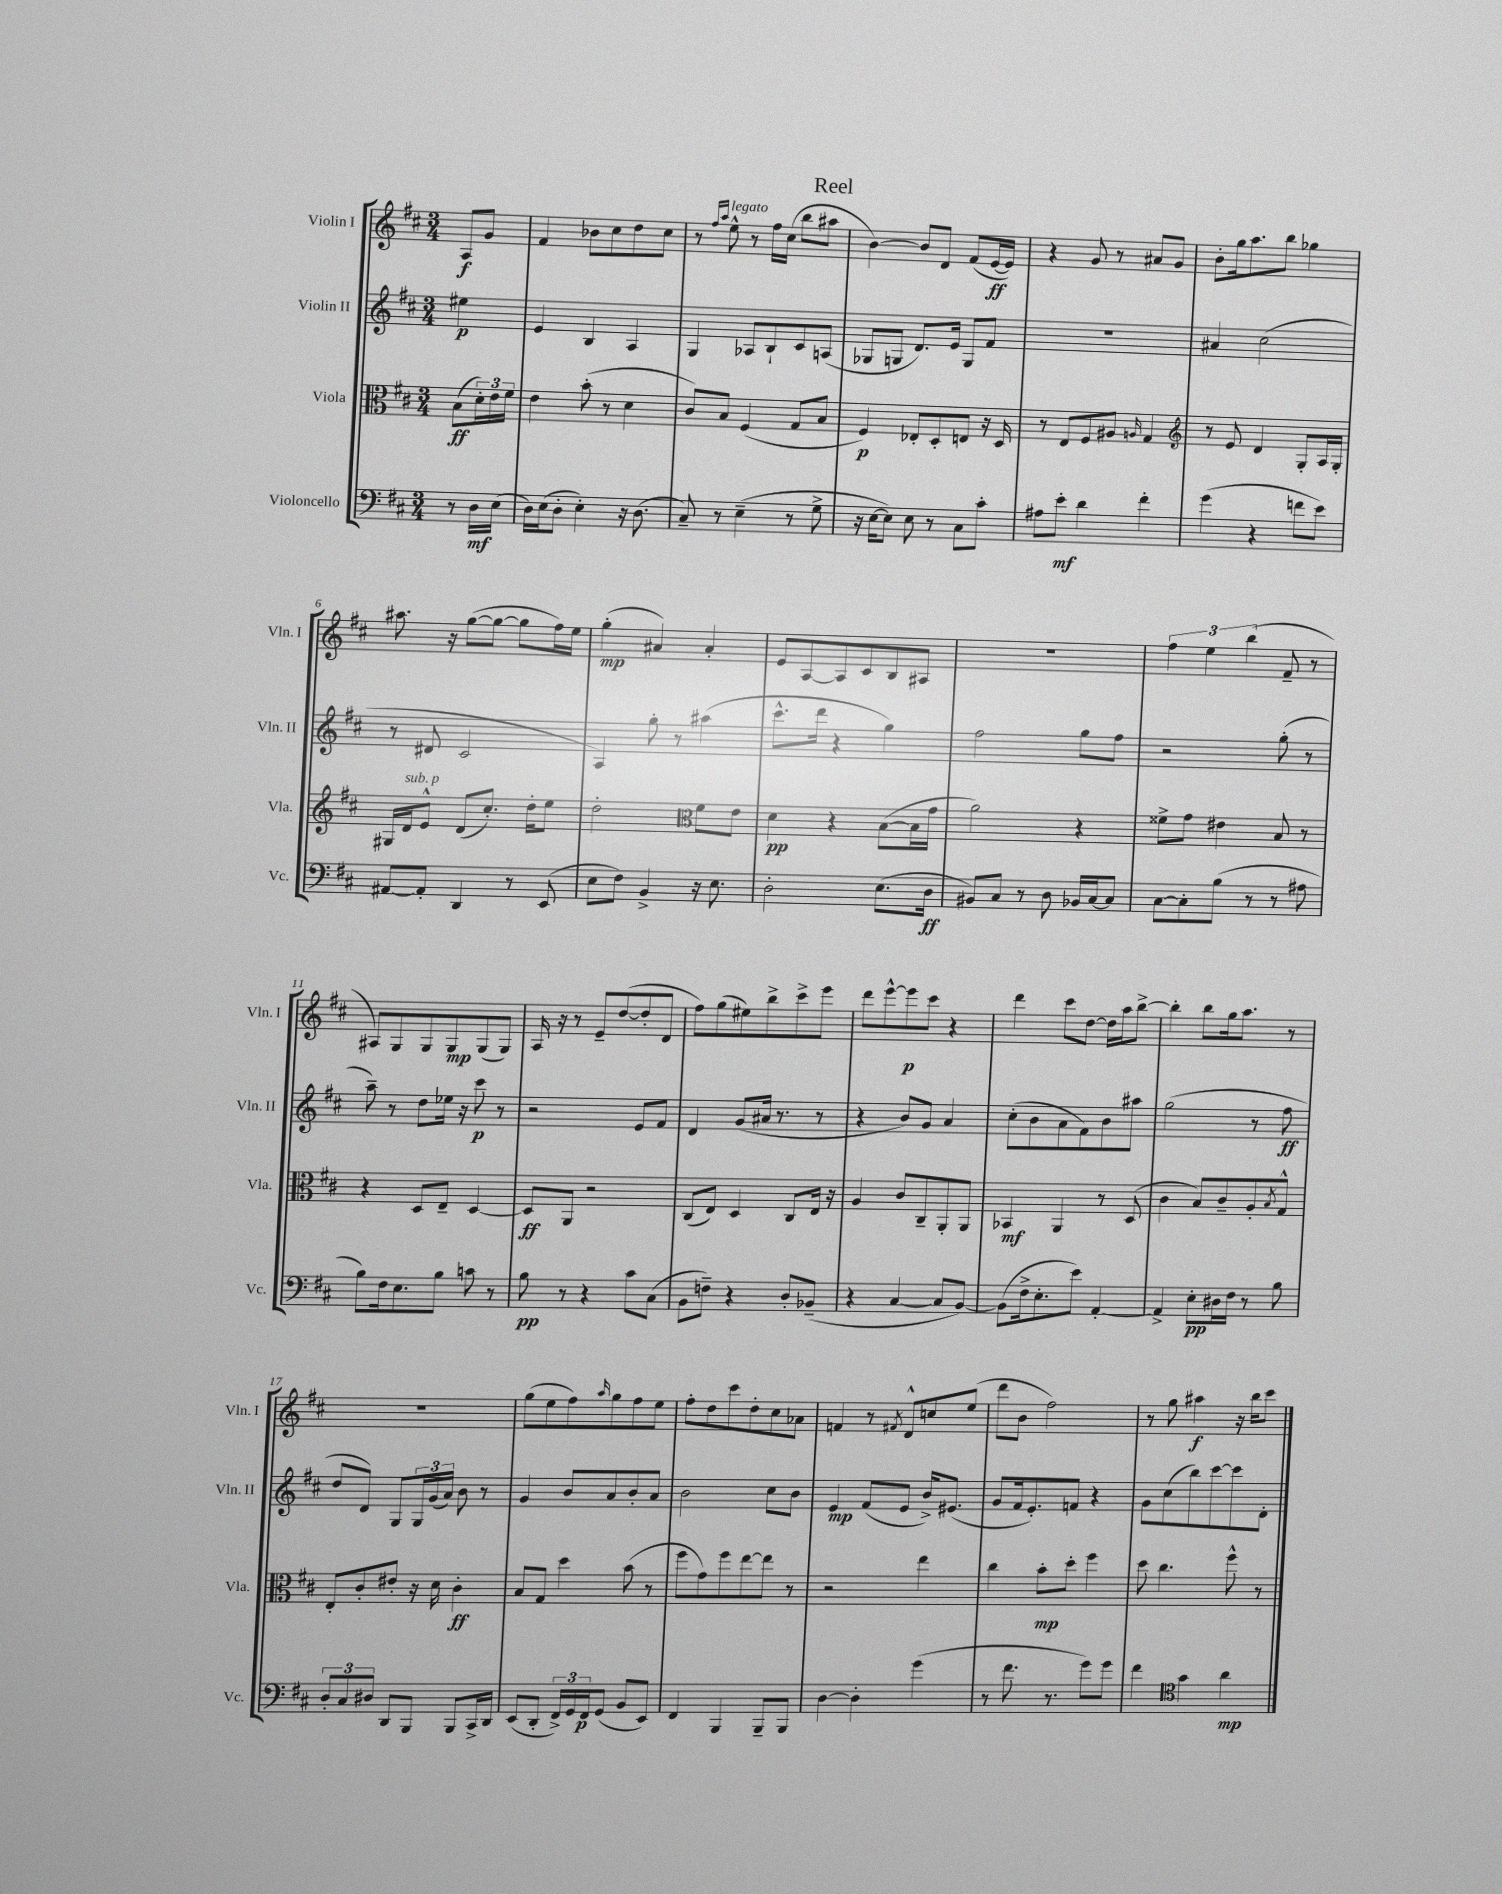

**kern	**dynam	**kern	**dynam	**kern	**dynam	**kern	**dynam
*part4	*part4	*part3	*part3	*part2	*part2	*part1	*part1
*staff4	*staff4	*staff3	*staff3	*staff2	*staff2	*staff1	*staff1
*I"Violoncello	*	*I"Viola	*	*I"Violin II	*	*I"Violin I	*
*I'Vc.	*	*I'Vla.	*	*I'Vln. II	*	*I'Vln. I	*
*clefF4	*	*clefC3	*	*clefG2	*	*clefG2	*
*k[f#c#]	*	*k[f#c#]	*	*k[f#c#]	*	*k[f#c#]	*
*M3/4	*	*M3/4	*	*M3/4	*	*M3/4	*
=	=	=	=	=	=	=	=
8r	.	(8B\L	ff	4ee#X\	p	8A/L	f
16D\LL	mf	24d'\L)	.	.	.	8g/J	.
.	.	24e\	.	.	.	.	.
(16E\JJ	.	.	.	.	.	.	.
.	.	24f#\JJ	.	.	.	.	.
=1	=1	=1	=1	=1	=1	=1	=1
16D\LL)	.	4e\	.	4e/	.	4f#/	.
(16E\J	.	.	.	.	.	.	.
8D'\J	.	.	.	.	.	.	.
4E'\)	.	(8b'\	.	4B/	.	8b-X\L	.
.	.	8r	.	.	.	8cc#\	.
16r	.	4d\	.	4A/	.	8dd\	.
(8.D\	.	.	.	.	.	.	.
.	.	.	.	.	.	8cc#\J	.
=2	=2	=2	=2	=2	=2	=2	=2
8C#~/)	.	8c#/L)	.	4G/	.	8r	.
.	.	.	.	.	.	16qqff#/LL	.
.	.	.	.	.	.	16qqaa/JJ	.
!	!	!	!	!	!	!LO:TX:a:i:t=legato	!
8r	.	8B/J	.	.	.	8ee^^\	.
(4E~\	.	(4F#/	.	8A-X/L	.	8r	.
.	.	.	.	8B`/	.	16ff#\LL	.
.	.	.	.	.	.	(16cc#\JJ	.
8r	.	8G/L	.	8c#/	.	8bb\L	.
8G^\	.	8B/J	.	(8An/J	.	8aa#X\J	.
=3	=3	=3	=3	=3	=3	=3	=3
16r	.	4F#/)	p	8G-X/L	.	[4b\)	.
[16E\KL	.	.	.	.	.	.	.
8E\J])	.	.	.	8Gn/J	.	.	.
8E\	.	8E-X'/L	.	8.d/L)	.	8b/L]	.
8r	.	8D'/	.	.	.	8d/J	.
.	.	.	.	16e/Jk	.	.	.
8C#\L	.	8En/J	.	8G/L	.	(8f#/L	.
8c#'\J	.	16r	.	8f#/J	.	[16e/L	ff
.	.	16D/	.	.	.	16e/JJ])	.
=4	=4	=4	=4	=4	=4	=4	=4
8A#X\L	.	8r	.	2.r	.	4r	.
8e'\J	mf	8E/L	.	.	.	.	.
4d\	.	8F#/	.	.	.	8g/	.
.	.	8A#X/J	.	.	.	8r	.
.	.	16qqAn/	.	.	.	.	.
4f#'\	.	4G/	.	.	.	8a#X/L	.
.	.	.	.	.	.	8g/J	.
=5	=5	=5	=5	=5	=5	=5	=5
*	*	*clefG2	*	*	*	*	*
(4g\	.	8r	.	4a#X/	.	8b'\L	.
.	.	8e/	.	.	.	16gg\k	.
.	.	.	.	.	.	8.aa\	.
4r	.	4d/	.	(2cc#\	.	.	.
.	.	.	.	.	.	8bb\J	.
8fn\L	.	8G'/L	.	.	.	4gg-X\	.
8e\J)	.	16A/L	.	.	.	.	.
.	.	16G'/JJ	.	.	.	.	.
!!LO:LB:g=z
=6	=6	=6	=6	=6	=6	=6	=6
[8AA#X/L	.	16G#X/LL	.	8r	.	8.aa#X\	.
!	!	!LO:TX:a:i:t=sub. p	!	!	!	!	!
.	.	16d/J	.	.	.	.	.
8AA#'/J]	.	8e^^/J	.	8d#X/	.	.	.
.	.	.	.	.	.	16r	.
4DD/	.	(8d/L	.	2c#/	.	([8gg\L	.
.	.	8.cc#'/J)	.	.	.	8gg\J_	.
8r	.	.	.	.	.	8gg\L]	.
.	.	16dd'\KL	.	.	.	.	.
(8EE/	.	8ee\J	.	.	.	16ff#\L)	.
.	.	.	.	.	.	16ee\JJ	.
=7	=7	=7	=7	=7	=7	=7	=7
8E\L	.	2dd'\	.	4A/)	.	(4gg'\	mp
8F#\J)	.	.	.	.	.	.	.
4BB^/	.	.	.	8gg'\	.	4a#X/)	.
.	.	.	.	8r	.	.	.
*	*	*clefC3	*	*	*	*	*
16r	.	8f#\L	.	(4aa#X\	.	4a#'/	.
8.E\	.	.	.	.	.	.	.
.	.	8e\J	.	.	.	.	.
=8	=8	=8	=8	=8	=8	=8	=8
2D'\	.	4d\	pp	8.ccc#^^\L	.	8e/L	.
.	.	.	.	.	.	[8A/	.
.	.	.	.	16ddd\Jk	.	.	.
.	.	4r	.	4r	.	8A/]	.
.	.	.	.	.	.	8c#/	.
(8.E\L	.	([8B\L	.	4gg\)	.	8B/	.
.	.	16B\L]	.	.	.	8A#X/J	.
16D\Jk	ff	16g\JJ	.	.	.	.	.
=9	=9	=9	=9	=9	=9	=9	=9
8BB#X/L)	.	2a\)	.	2ff#\	.	2.r	.
8C#/J	.	.	.	.	.	.	.
8r	.	.	.	.	.	.	.
8D\	.	.	.	.	.	.	.
16BB-X/LL	.	4r	.	8gg\L	.	.	.
[16C#/J	.	.	.	.	.	.	.
8C#/J]	.	.	.	8ff#\J	.	.	.
=10	=10	=10	=10	=10	=10	=10	=10
[8C#\L	.	8f##X^\L	.	2r	.	6ff#\	.
8C#'\]	.	8g\J	.	.	.	.	.
.	.	.	.	.	.	6ee\	.
(8B\J	.	4e#X\	.	.	.	.	.
.	.	.	.	.	.	(6bb\	.
8r	.	.	.	.	.	.	.
8r	.	8B/	.	(8gg'\	.	8f#~/	.
8A#X\	.	8r	.	8r	.	8r	.
!!LO:LB:g=z
=11	=11	=11	=11	=11	=11	=11	=11
8B\L)	.	4r	.	8aa~\)	.	8A#X/L)	.
16F#\k	.	.	.	8r	.	8G/	.
8.E\	.	.	.	.	.	.	.
.	.	8D/L	.	8dd\L	.	8G/	.
8B\J	.	8E~/J	.	16ee-X\Jk	.	8G/	mp
.	.	.	.	16r	.	.	.
8cn\	.	[4D/	.	8ccc#\	p	(8G/	.
8r	.	.	.	8r	.	8G/J)	.
=12	=12	=12	=12	=12	=12	=12	=12
8B\	pp	8D/L]	ff	2r	.	16A/	.
.	.	.	.	.	.	16r	.
8r	.	8AA/J	.	.	.	8r	.
4r	.	2r	.	.	.	8e~/L	.
.	.	.	.	.	.	([8dd/	.
8c#\L	.	.	.	8e/L	.	8dd'/]	.
(8C#\J	.	.	.	8f#/J	.	8d/J	.
=13	=13	=13	=13	=13	=13	=13	=13
8BB\L	.	(8C#/L	.	4d/	.	8ff#\L)	.
8Fn~\J)	.	8E/J)	.	.	.	(8gg\	.
4r	.	4D/	.	(8g/L	.	8ee#X\)	.
.	.	.	.	16a#X/Jk	.	8bb^\	.
.	.	.	.	8.r	.	.	.
8D'/L	.	8C#/L	.	.	.	8ccc#^\	.
(8BB-X~/J	.	16E/Jk	.	8r	.	8eee\J	.
.	.	16r	.	.	.	.	.
=14	=14	=14	=14	=14	=14	=14	=14
4r	.	4A/	.	4r	.	8ddd\L	.
.	.	.	.	.	.	[8eee^^\	.
[4C#/	.	8c#/L	.	8b/L)	.	8eee\]	p
.	.	8C#~/	.	8g/J	.	8ccc#\J	.
8C#/L]	.	8AA'/	.	4a/	.	4r	.
[8BB/J)	.	8AA/J	.	.	.	.	.
=15	=15	=15	=15	=15	=15	=15	=15
(8BB\L]	.	4BB-X/	mf	(8cc#'\L	.	4ddd\	.
16F#^\k	.	.	.	8b\	.	.	.
8.E'\	.	.	.	.	.	.	.
.	.	4AA/	.	8a\	.	8ccc#\L	.
8e\J)	.	.	.	8f#\)	.	[8dd\J	.
[4AA'/	.	8r	.	8b\	.	16dd\LL]	.
.	.	.	.	.	.	16aa\J	.
.	.	(8D/	.	8aa#X\J	.	[8bb^\J	.
=16	=16	=16	=16	=16	=16	=16	=16
4AA^/]	.	4c#\	.	(2gg\	.	4bb'\]	.
8E'\L	pp	8B/L)	.	.	.	8bb\L	.
16D#X\L	.	8c#~/	.	.	.	16gg\k	.
16F#\JJ	.	.	.	.	.	8.aa\J	.
8r	.	8A'/	.	8r	.	.	.
.	.	8qB/	.	.	.	.	.
8B\	.	8G^^/J	.	8ff#\	ff	8r	.
!!LO:LB:g=z
=17	=17	=17	=17	=17	=17	=17	=17
12D'/L	.	8E'/L	.	8dd/L	.	2.r	.
12C#/	.	.	.	.	.	.	.
.	.	8c#'/	.	8d/J)	.	.	.
12D#X/J	.	.	.	.	.	.	.
8DD/L	.	8e#X'/J	.	8G/L	.	.	.
8BBB/J	.	16r	.	24G/L	.	.	.
.	.	.	.	(24g/	.	.	.
.	.	16d\	.	.	.	.	.
.	.	.	.	24a/JJ)	.	.	.
8BBB/L	.	4c#'\	ff	8b\	.	.	.
16CC#^/L	.	.	.	8r	.	.	.
16DD/JJ	.	.	.	.	.	.	.
=18	=18	=18	=18	=18	=18	=18	=18
(8EE/L	.	8B/L	.	4g/	.	(8gg\L	.
8DD'/J	.	8G/J	.	.	.	8ee\	.
24FF#^/LL)	.	4dd\	.	8b/L	.	8ff#\)	.
24GG/	.	.	.	.	.	.	.
24FF#/J	p	.	.	.	.	.	.
.	.	.	.	.	.	16qqaa/	.
(8GG/J	.	.	.	8a/	.	8gg\	.
8BB/L	.	(8b\	.	8b'/	.	8ff#\	.
8EE/J)	.	8r	.	8a/J	.	8ee\J	.
=19	=19	=19	=19	=19	=19	=19	=19
4FF#/	.	8ff#\L	.	2b\	.	8ff#'\L	.
.	.	8g\)	.	.	.	8dd\	.
4BBB/	.	8ff#\	.	.	.	8ccc#\	.
.	.	[8ee\	.	.	.	8dd'\	.
8BBB~/L	.	8ee\J]	.	8cc#\L	.	8cc#\	.
8BBB/J	.	8r	.	8b\J	.	8a-X\J	.
=20	=20	=20	=20	=20	=20	=20	=20
[4D\	.	2r	.	4e/	mp	4fn/	.
4D'\]	.	.	.	(8f#/L	.	8r	.
.	.	.	.	.	.	8qf#X/	.
.	.	.	.	8e/J	.	8d^^/L	.
(4g\	.	4ee\	.	16b^/KL)	.	8ccn/	.
.	.	.	.	(8.e#X/J	.	.	.
.	.	.	.	.	.	(8ee/J	.
=21	=21	=21	=21	=21	=21	=21	=21
8r	.	4cc#\	.	8g/L	.	8ddd\L	.
8.f#\	.	.	.	16f#/k	.	8b\J	.
.	.	.	.	8.e'/)	.	.	.
.	.	8b'\L	mp	.	.	2ff#\)	.
8.r	.	.	.	.	.	.	.
.	.	8dd'\J	.	8fn/J	.	.	.
8g\L)	.	4ff#\	.	4r	.	.	.
8g\J	.	.	.	.	.	.	.
=22	=22	=22	=22	=22	=22	=22	=22
4f#\	.	8dd\	.	8g\L	.	8r	.
.	.	4.cc#\	.	(8cc#\	.	8gg\	.
*clefC4	*	*	*	*	*	*	*
4g\	.	.	.	8bb\)	.	4aa#X\	f
.	.	.	.	[8ccc#\	.	.	.
4a\	mp	8ff#^^\	.	8ccc#\]	.	16r	.
.	.	.	.	.	.	16bb\KL	.
.	.	8r	.	8d'\J	.	8ccc#\J	.
==	==	==	==	==	==	==	==
*-	*-	*-	*-	*-	*-	*-	*-
